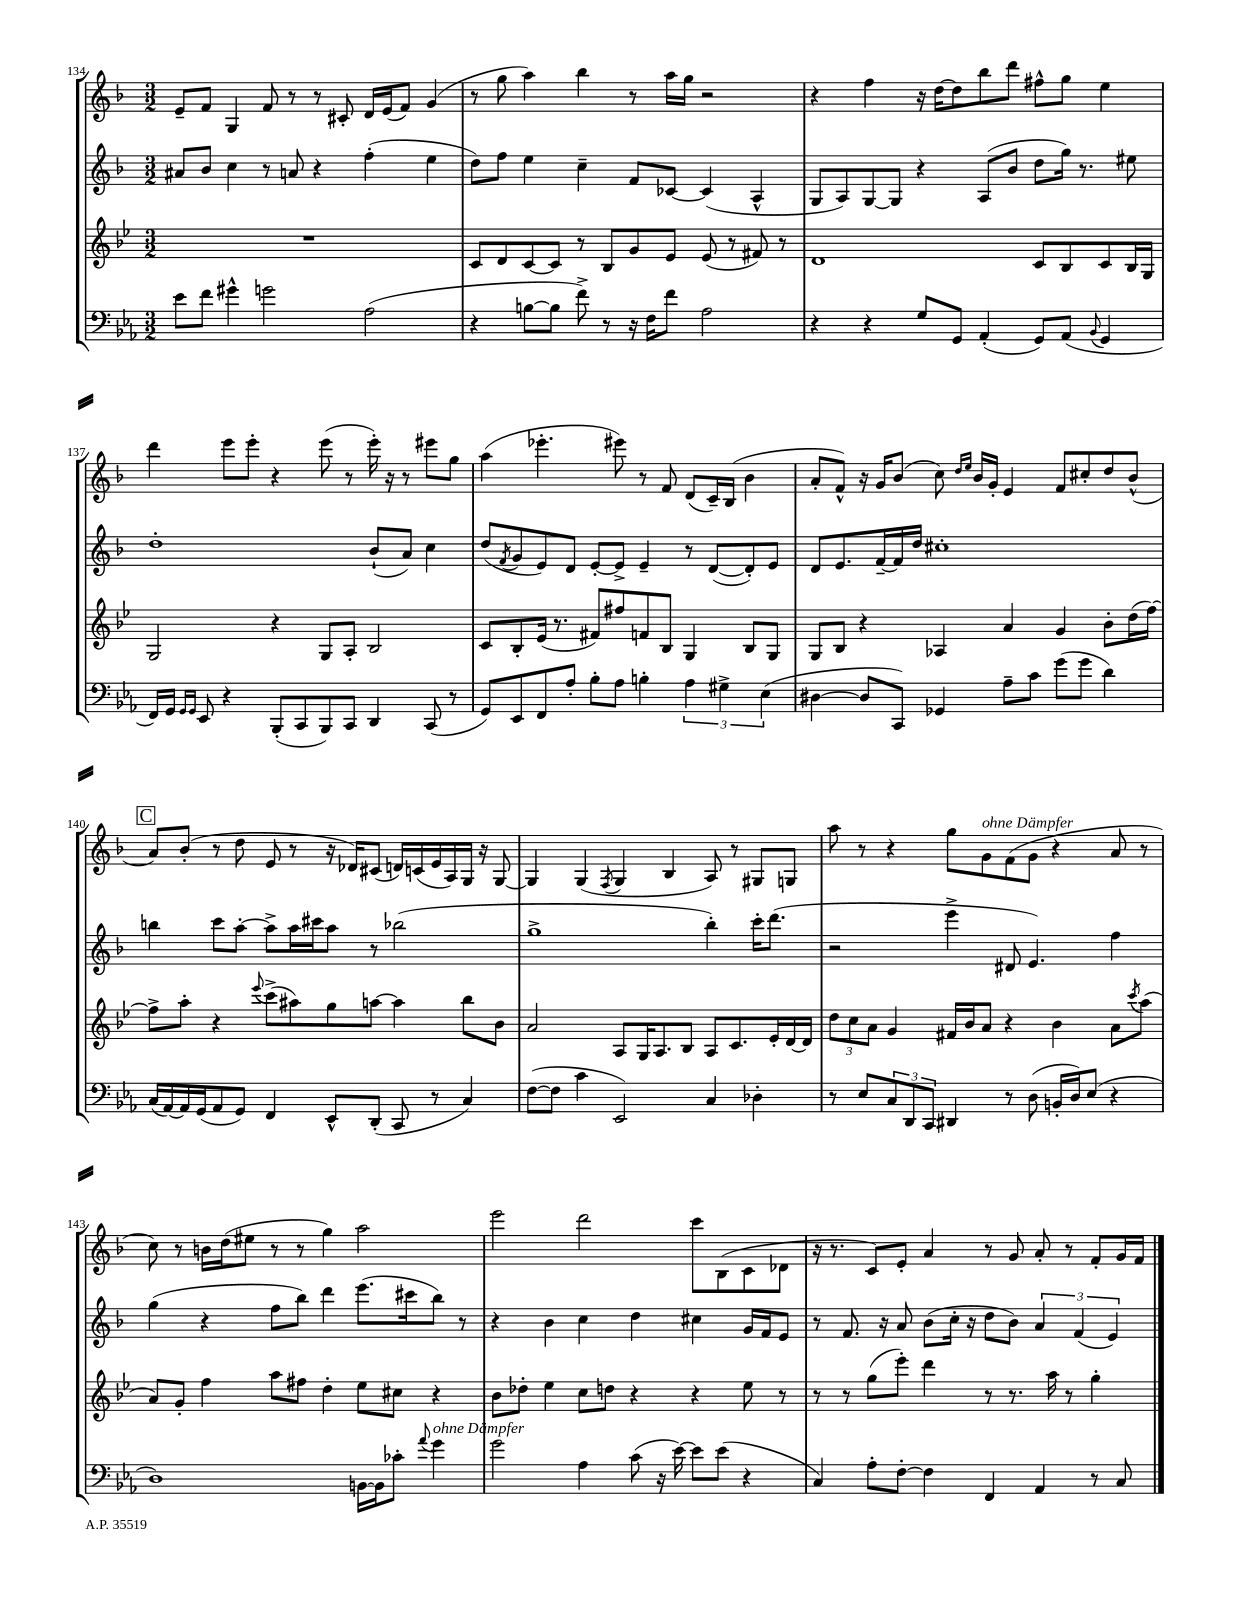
<<
\new StaffGroup <<
\new Staff = "s0" {
    \clef treble \key f \major \numericTimeSignature \time 3/2
    e'8-- f'8 g4 f'8 r8 r8 cis'8-. d'16 e'16( f'8) g'4( |
    r8 g''8 a''4) bes''4 r8 a''16 g''16 r2 |
    r4 f''4 r16 d''16~ d''8 bes''8 d'''8 fis''8-^ g''8 e''4 |
    d'''4 e'''8 e'''8-. r4 e'''8( r8 e'''16-.) r16 r8 eis'''8 g''8 |
    a''4( ees'''4.-. eis'''8) r8 f'8 d'8( c'16--) bes16( bes'4 |
    a'8-. f'8-^) r16 g'16 bes'8( c''8) \grace { d''16 e''16 } bes'16 g'16-. e'4 f'8 cis''8-. d''8 bes'8-^( |
    \mark \markup { \box "C" } a'8) bes'8-.( r8 d''8 e'8 r8 r16 des'16) cis'8( d'16) c'16( e'16 a16) g16 r16 g8~ |
    g4 g4( \acciaccatura { f8 } g4 bes4 a8) r8 gis8 g8 |
    a''8 r8 r4 g''8 g'8^\markup { \italic "ohne Dämpfer" } f'8( g'8 r4 a'8 r8 |
    c''8) r8 b'16 d''16( eis''8 r8 r8 g''4) a''2 |
    e'''2 d'''2 c'''8 bes8( c'8 des'8 |
    r16 r8. c'8) e'8-. a'4 r8 g'8 a'8-. r8 f'8-. g'16 f'16 \bar "|." |
}
\new Staff = "s1" {
    \clef treble \key f \major \numericTimeSignature \time 3/2
    ais'8 bes'8 c''4 r8 a'8 r4 f''4-.( e''4 |
    d''8) f''8 e''4 c''4-- f'8 ces'8~ ces'4( a4-^ |
    g8 a8) g8~ g8 r4 a8( bes'8 d''8 g''16) r8. eis''8 |
    d''1-. bes'8-!( a'8) c''4 |
    d''8( \acciaccatura { f'8 } g'8 e'8) d'8 e'8~-. e'8-> e'4-- r8 d'8~( d'8-.) e'8 |
    d'8 e'8. f'16~-- f'16 d''16 cis''1-. |
    \mark \markup { \box "C" } b''4 c'''8 a''8~-. a''8-> a''16 cis'''16 a''8 r8 bes''2( |
    g''1-> bes''4-.) c'''16-. d'''8.( |
    r2 e'''4-> dis'8 e'4.) f''4 |
    g''4( r4 f''8 bes''8) d'''4 e'''8.( cis'''16 bes''8) r8 |
    r4 bes'4 c''4 d''4 cis''4 g'16 f'16 e'8 |
    r8 f'8. r16 a'8 bes'8( c''16-. r16 d''8 bes'8) \tuplet 3/2 { a'4 f'4( e'4) } \bar "|." |
}
\new Staff = "s2" {
    \clef treble \key bes \major \numericTimeSignature \time 3/2
    R1. |
    c'8 d'8 c'8~ c'8 r8 bes8 g'8 ees'8 ees'8( r8 fis'8) r8 |
    d'1 c'8 bes8 c'8 bes16 g16 |
    g2 r4 g8 a8-. bes2 |
    c'8 bes8-. ees'16( r8. fis'8) fis''8 f'8 bes8 g4 bes8 g8 |
    g8 bes8 r4 aes4 a'4 g'4 bes'8-. d''16( f''16~) |
    \mark \markup { \box "C" } f''8-> a''8-. r4 \appoggiatura { ees'''8 } c'''8->( ais''8) g''8 a''8~ a''4 bes''8 bes'8 |
    a'2 a8 g16 a8. bes8 a8 c'8. ees'16-. d'16~ d'16 |
    \tuplet 3/2 { d''8 c''8 a'8 } g'4 fis'16 bes'16 a'8 r4 bes'4 a'8 \acciaccatura { c'''8 } a''8( |
    a'8) g'8-. f''4 a''8 fis''8 d''4-. ees''8 cis''8 r4 |
    bes'8 des''8-. ees''4 c''8 d''8 r4 r4 ees''8 r8 |
    r8 r8 g''8( ees'''8-.) d'''4 r8 r8. a''16 r8 g''4-. \bar "|." |
}
\new Staff = "s3" {
    \clef bass \key ees \major \numericTimeSignature \time 3/2
    ees'8 f'8 gis'4-^ g'2 aes2( |
    r4 b8~ b8 f'8->) r8 r16 f16 f'8 aes2 |
    r4 r4 g8 g,8 aes,4-.( g,8) aes,8( \appoggiatura { bes,8 } g,4 |
    f,16) g,16 \grace { g,16 g,16 } ees,8 r4 bes,,8-.( c,8 bes,,8) c,8 d,4 c,8( r8 |
    g,8) ees,8 f,8 aes8-. bes8-. aes8 b4-. \tuplet 3/2 { aes4 gis4-> ees4( } |
    dis4~ dis8 c,8) ges,4 aes8-- c'8 g'8( g'8 d'4) |
    \mark \markup { \box "C" } c16( aes,16~) aes,16 g,16( aes,8 g,8) f,4 ees,8-^ d,8-.( c,8 r8 c4) |
    f8~( f8 c'4 ees,2) c4 des4-. |
    r8 ees8 \tuplet 3/2 { c8 d,8 c,8 } dis,4 r8 d8( b,16-. d16) ees8( r4 |
    d1) b,16~ b,16 ces'8-. \appoggiatura { aes'8 } g'4^\markup { \italic "ohne Dämpfer" } |
    g'2 aes4 c'8( r16 ees'16~) ees'8 ees'8( r4 |
    c4) aes8-. f8~-. f4 f,4 aes,4 r8 c8 \bar "|." |
}
>>
>>
\layout { \context { \Score currentBarNumber = #134 } }
